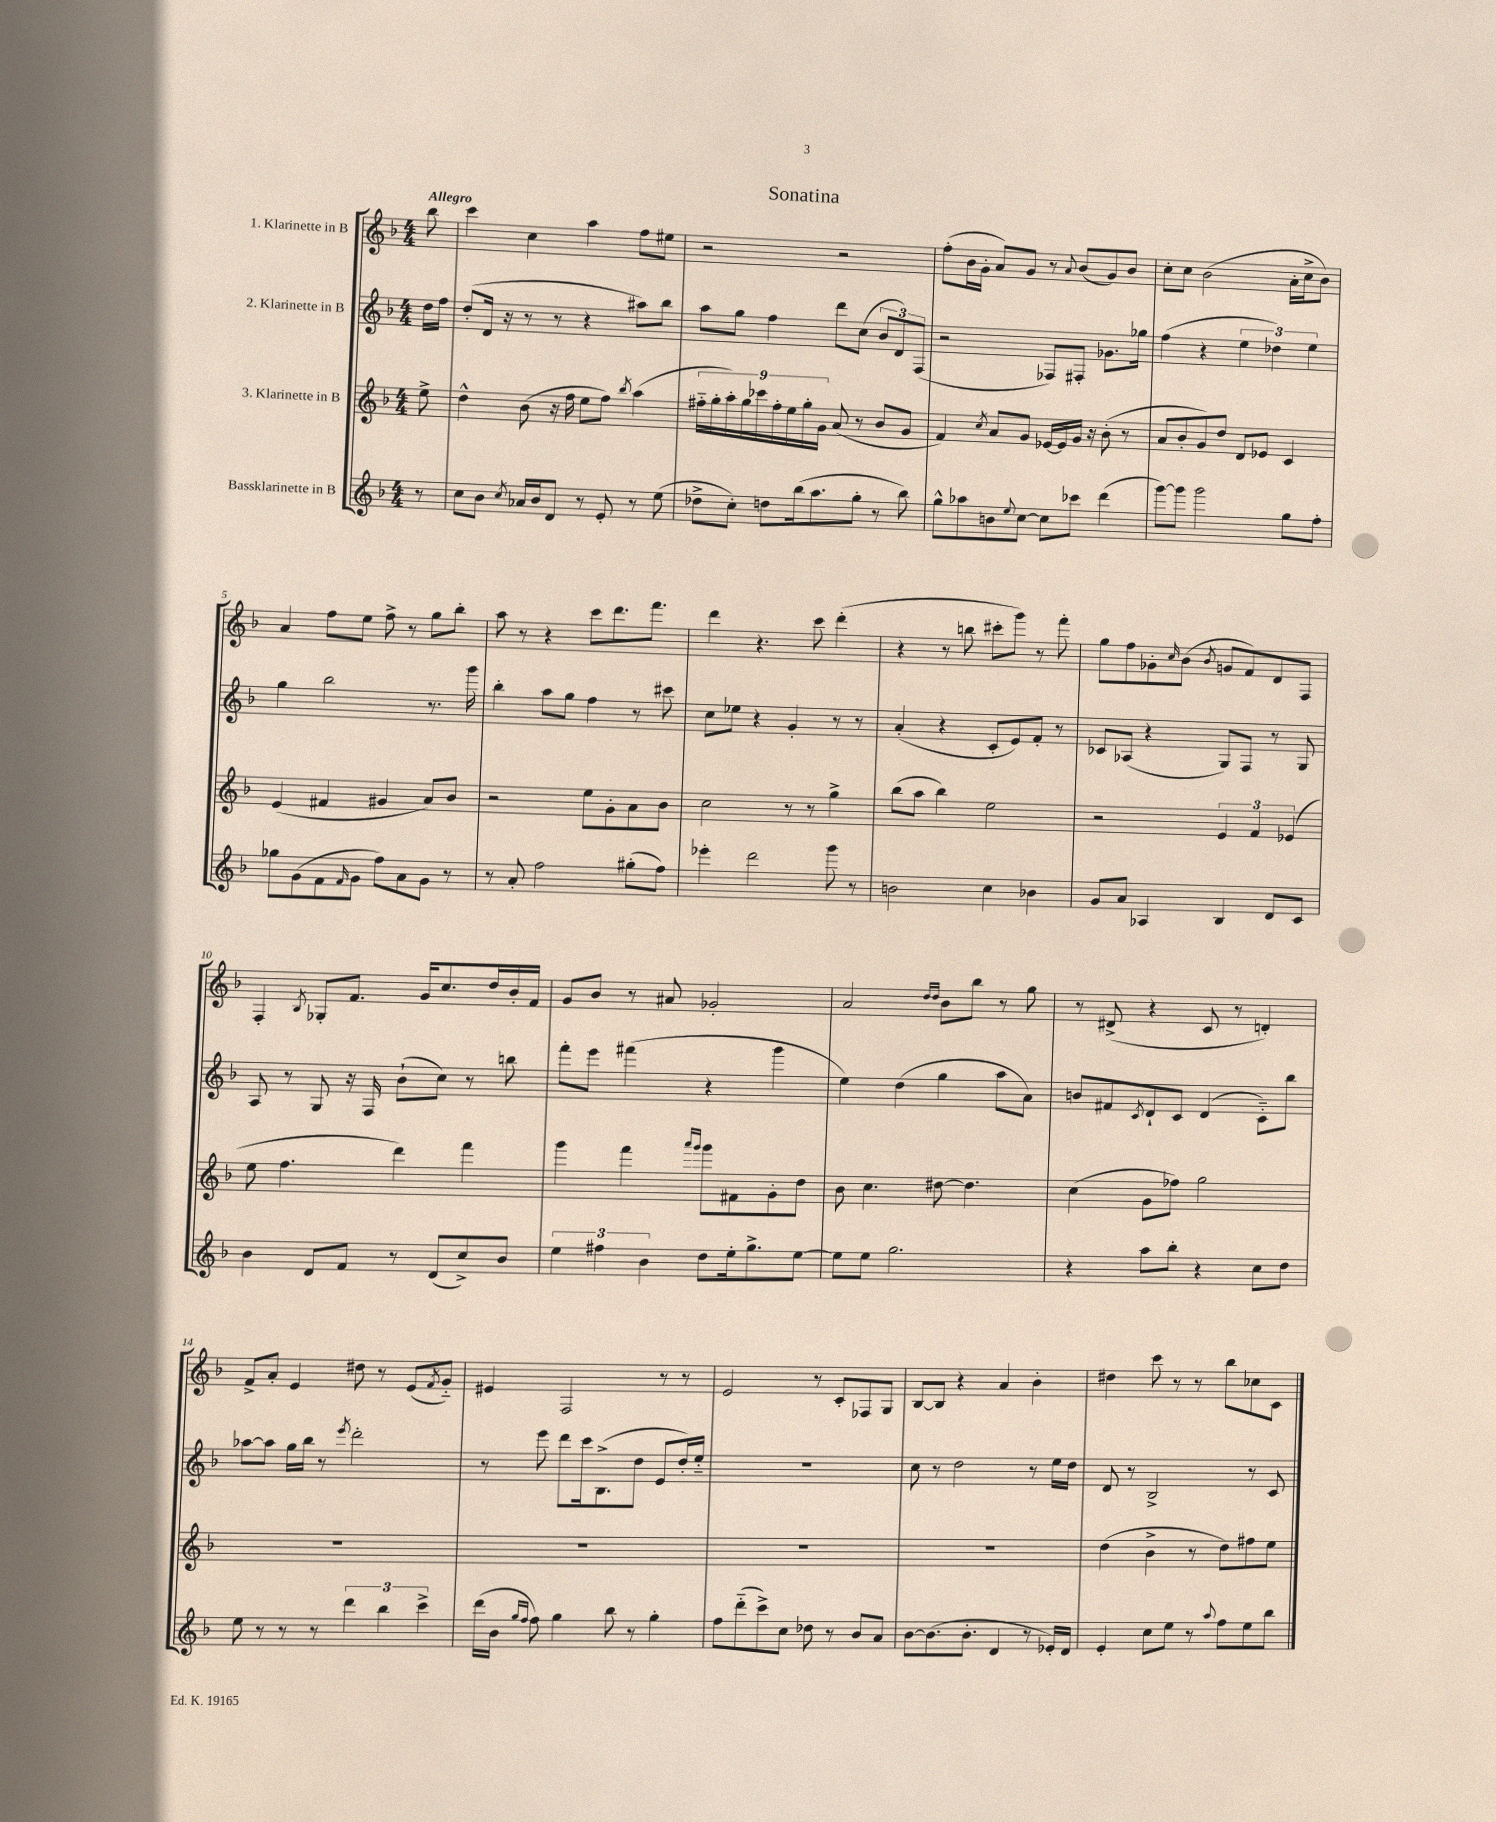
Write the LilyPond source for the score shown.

\header { title = "Sonatina" }
<<
\new StaffGroup <<
\new Staff = "s0" \with { instrumentName = "1. Klarinette in B" } {
    \clef treble \key f \major \numericTimeSignature \time 4/4 \partial 8 \tempo "Allegro"
    bes''8 |
    c'''4 c''4 a''4 f''8 eis''8 |
    r2 r2 |
    f''8-.( bes'16 g'16-. a'8) g'8 r8 \appoggiatura { a'8 } bes'8( g'8) bes'8 |
    c''8-. c''8 bes'2( a'16-. c''16-> bes'8) |
    a'4 f''8 e''8 f''8-> r8 g''8 bes''8-. |
    a''8 r8 r4 c'''8 d'''8. f'''8. |
    d'''4 r4. c'''8 d'''4-.( |
    r4 r8 b''8 cis'''8-. g'''8) r8 f'''8-. |
    g''8 f''8 ges'8-. \grace { c''16 } bes'8( \acciaccatura { bes'8 } g'8 f'8) d'8 f8 |
    f4-. \acciaccatura { bes8 } ges8-. f'8. g'16 c''8. d''16 bes'16-. f'16 |
    g'8 bes'8 r8 ais'8 ges'2-. |
    a'2 \grace { d''16 d''16 } bes'8 bes''8 r8 g''8 |
    r8 dis'8->( r4 c'8 r8 d'4-.) |
    f'8-> a'8-. e'4 dis''8 r8 e'8( \acciaccatura { f'8 } g'8-_) |
    eis'4 f2 r8 r8 |
    e'2 r8 c'8-. fes8 g8 |
    bes8~ bes8 r4 a'4 bes'4-. |
    dis''4 c'''8 r8 r8 bes''8 ces''8 c'8 \bar "|." |
}
\new Staff = "s1" \with { instrumentName = "2. Klarinette in B" } {
    \clef treble \key f \major \numericTimeSignature \time 4/4 \partial 8
    d''16 f''16 |
    d''8-.( d'16 r16 r8 r8 r4 ais''8) bes''8 |
    a''8 g''8 f''4 d'''8 c''8( \tuplet 3/2 { bes'8 d'8) f8( } |
    r2 fes8) fis8-. ges'8. ges''16 |
    f''4( r4 \tuplet 3/2 { e''4 des''4) e''4 } |
    g''4 bes''2 r8. g'''16 |
    bes''4-. a''8 g''8 f''4 r8 cis'''8 |
    c''8 ees''8 r4 g'4-. r8 r8 |
    a'4-.( r4 c'8-. e'8) f'8-. r8 |
    ces'8 aes8( r4 g8) f8 r8 g8 |
    a8 r8 g8 r16 f16 bes'8-!( c''8) r8 b''8 |
    f'''8-. e'''8 fis'''4( r4 g'''4 |
    e''4) d''4( g''4 a''8 a'8) |
    b'8 fis'8 \acciaccatura { c'8 } d'8-! c'8 d'4( c'8-_) bes''8 |
    aes''8~ aes''8 g''16 bes''16 r8 \acciaccatura { e'''8 } d'''2-. |
    r8 e'''8 d'''8 c'''16 bes8.->( d''8 e'8 d''16-.) e''16-_ |
    R1 |
    c''8 r8 d''2 r8 e''16 d''16 |
    d'8 r8 bes2-> r8 c'8 \bar "|." |
}
\new Staff = "s2" \with { instrumentName = "3. Klarinette in B" } {
    \clef treble \key f \major \numericTimeSignature \time 4/4 \partial 8
    e''8-> |
    d''4-^ bes'8( r16 f''16 e''8 f''8) \acciaccatura { bes''8 } a''4( |
    \tuplet 9/8 { fis''16-_ g''16-. a''16-.) g''16 ces'''16 fis''16-. e''16 g''16-. g'16 } a'8( r8 bes'8 g'8 |
    f'4) \acciaccatura { c''8 } a'8 g'8 ees'16~ ees'16 g'16 r16 bes'8-.( r8 |
    a'8 bes'8-. g'8) d''8 d'8 ees'8 c'4 |
    e'4( fis'4 gis'4 a'8) bes'8 |
    r2 e''8 g'8-. a'8 bes'8 |
    c''2 r8 r8 g''4-> |
    bes''8( a''8 bes''4) e''2 |
    r2 \tuplet 3/2 { e'4 f'4 ees'4( } |
    e''8 f''4. d'''4) f'''4 |
    g'''4 f'''4 \grace { a'''16 g'''16 } g'''8 fis'8 g'8-. d''8 |
    bes'8 c''4. dis''8~ dis''4. |
    c''4( g'8 fes''8) g''2 |
    R1 |
    R1 |
    R1 |
    R1 |
    d''4( bes'4-> r8 d''8) fis''8 e''8 \bar "|." |
}
\new Staff = "s3" \with { instrumentName = "Bassklarinette in B" } {
    \clef treble \key f \major \numericTimeSignature \time 4/4 \partial 8
    r8 |
    c''8 bes'8 \acciaccatura { c''8 } aes'16 bes'16 d'8 r8 e'8-. r8 e''8( |
    des''8-> c''8-.) d''8 bes''16( a''8. g''8-. r8 bes''8) |
    g''8-^ aes''8 b'8 \appoggiatura { e''8 } c''8~ c''8 ces'''8 d'''4( |
    g'''8~) g'''8 g'''2 g''8 f''8-. |
    ges''8 g'8( f'8 \grace { f'16 } g'8 f''8) a'8 g'8 r8 |
    r8 a'8-. f''2 gis''8-.( f''8) |
    ees'''4-. d'''2 g'''8 r8 |
    b'2 c''4 bes'4 |
    g'8 a'8 aes4 bes4 d'8 c'8 |
    bes'4 d'8 f'8 r8 d'8( c''8->) bes'8 |
    \tuplet 3/2 { e''4 fis''4 bes'4 } d''8 e''16-. g''8.-> e''8~ |
    e''8 e''8 g''2. |
    r4 a''8 bes''8-. r4 c''8 d''8 |
    e''8 r8 r8 r8 \tuplet 3/2 { d'''4 bes''4 c'''4-> } |
    d'''16( bes'16 \grace { g''16 f''16 } f''8) g''4 bes''8 r8 g''4-. |
    f''8 d'''8-_( c'''8->) c''8 des''8 r8 bes'8 a'8 |
    bes'8~ bes'8.( bes'8.-. d'4 r8 ees'16-.) d'16 |
    e'4-. c''8 e''8 r8 \appoggiatura { a''8 } f''8 e''8 bes''8 \bar "|." |
}
>>
>>
